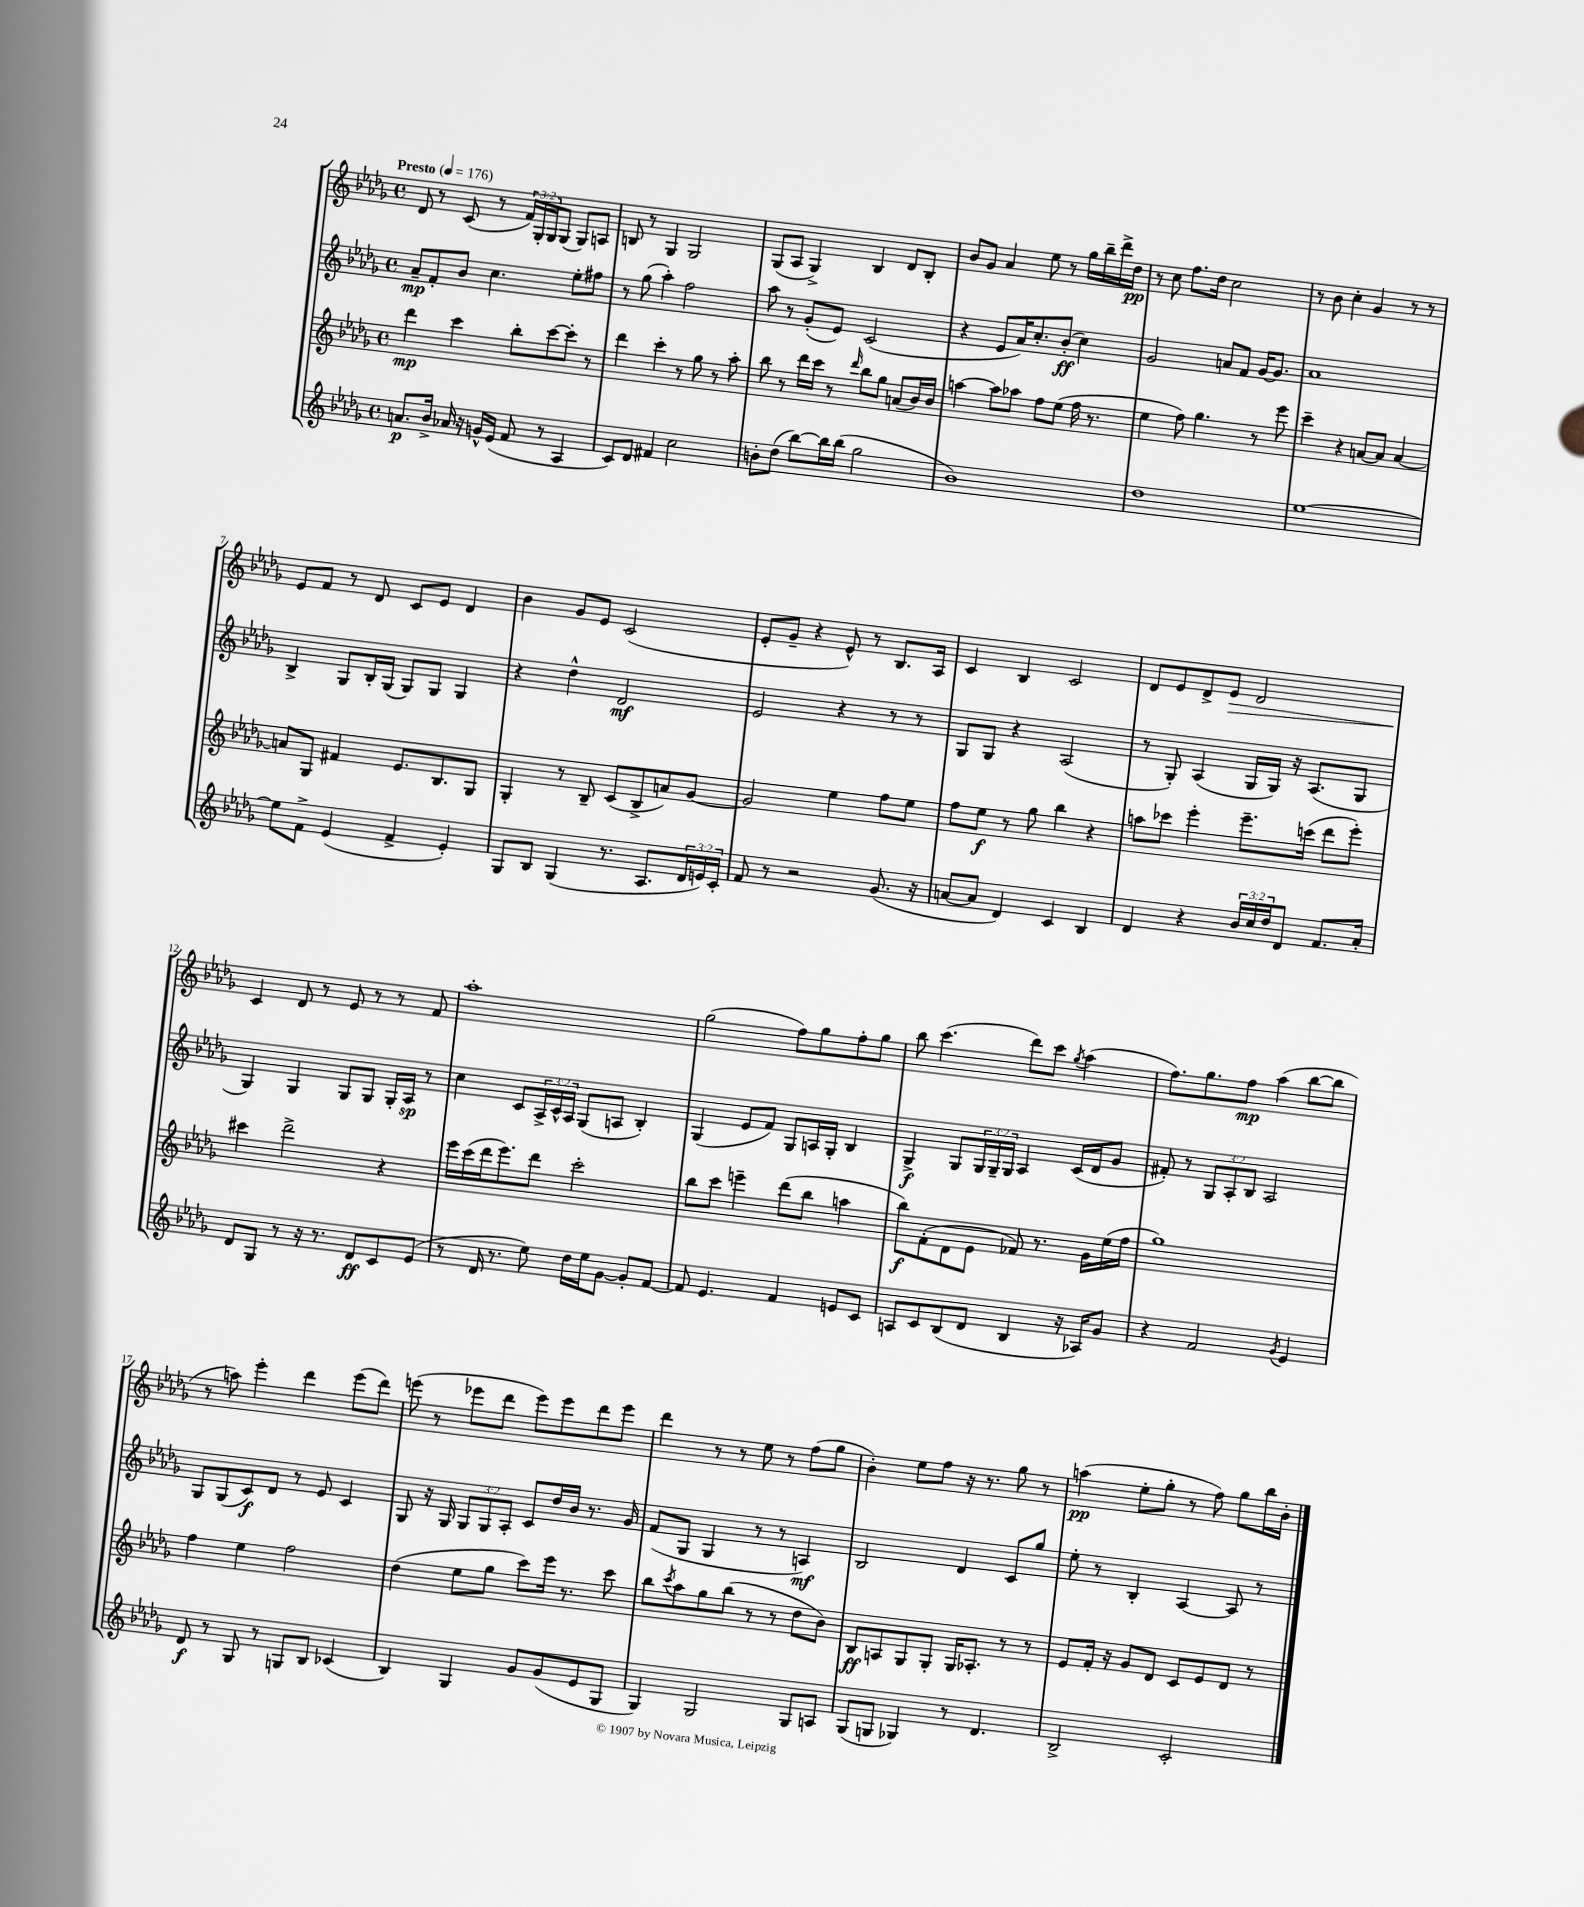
<<
\new StaffGroup <<
\new Staff = "s0" {
    \clef treble \key des \major \defaultTimeSignature \time 4/4 \override Staff.TupletNumber.text = #tuplet-number::calc-fraction-text \tempo "Presto" 4 = 176
    des'8 r8 c'8( r8 \tuplet 3/2 { f'16) ges16-. ges16 } ges8( ges8) a8 |
    b8 r8 ges4 ges2 |
    ges8( aes8 ges4->) bes4 des'8 bes8-. |
    bes'8 ges'8 aes'4 ees''8 r8 ges''16 bes''16-- des'''16-> des''16\pp |
    r8 c''8 f''8. des''16 c''2 |
    r8 bes'8 c''4-. ges'4 r8 r8 |
    ees'8 f'8 r8 des'8 c'8 ees'8 des'4 |
    bes'4 ges'8 ees'8 c'2( |
    ees'8-. ges'8-- r4 ees'8-^) r8 bes8. aes16 |
    c'4 bes4 c'2 |
    des'8 ees'8 des'8-> ees'8\> des'2 |
    c'4\! des'8 r8 ees'8 r8 r8 f'8 |
    aes''1-. |
    ges''2( f''8) ges''8 f''8-. ges''8 |
    bes''8 c'''4.( des'''8) c'''8 \acciaccatura { ges''8 } aes''4( |
    f''8.) ges''8. f''8\mp aes''4( bes''8~ bes''8 |
    r8 a''8) ees'''4-. des'''4 ees'''8( des'''8) |
    e'''8( r8 ees'''8 des'''8 ees'''8) ees'''8 des'''8 ees'''8 |
    des'''4 r8 r8 ees''8 r8 f''8( ges''8 |
    bes'4-.) ees''8 f''8 r16 r8. ges''8 r8 |
    a''4\pp( ees''8-. ges''8-. r8 f''8) ges''8 bes''16 bes'16-. \bar "|." |
}
\new Staff = "s1" {
    \clef treble \key des \major \defaultTimeSignature \time 4/4 \override Staff.TupletNumber.text = #tuplet-number::calc-fraction-text
    aes'8--\mp f'8-. bes'8 c''4. ees''8-. fis''8 |
    r8 ges''8( aes''4-.) f''2 |
    aes''8 r8 ges'8-.( ees'8) c'2( |
    r4 ees'8 aes'16) c''8.-. bes'8-.\ff( c''4) |
    ges'2 a'8 f'8 ges'16~ ges'8. |
    aes'1 |
    bes4-> ges8 bes16-. ges16( ges8) ges8 ges4 |
    r4 des''4-^ des'2\mf |
    ees'2 r4 r8 r8 |
    ges8 ges8 r4 aes2( |
    r8 ges8-.) aes4( ges16 ges16) r16 aes8.( ges8 |
    ges4) ges4 ges8 ges8 ges16-. aes16\sp r8 |
    c''4 c'8 \tuplet 3/2 { aes16-> c'16-^ aes16 } ges8( a8 bes4-.) |
    ges4( ees'8 f'8) ges8 a16 ges16-. bes4 |
    ges4->\f ges8 \tuplet 3/2 { ges16 ges16-- ges16 } aes4 c'16( des'16 ges'8 |
    fis'8-.) r8 \tuplet 3/2 { ges8 aes8-. bes8 } aes2 |
    ges8 ges8( c'8\f) des'8 r8 ees'8 c'4 |
    ges8 r16 ges16 \tuplet 3/2 { ges8 ges8 aes8-. } c'8 des''16 bes'16 r8. ges'16 |
    f'8( ges8 ges4 r8 r8 a4\mf) |
    bes2 des'4 c'8 ges''8 |
    ees''8-. r8 bes4-. aes4~ aes8 r8 \bar "|." |
}
\new Staff = "s2" {
    \clef treble \key des \major \defaultTimeSignature \time 4/4
    des'''4\mp c'''4 bes''8-. c'''8~ c'''8-. r8 |
    des'''4 c'''4-. r8 ges''8 r8 aes''8-. |
    bes''8 r8 des'''16 c'''16 r8 \grace { des'''16 } bes''8 ges''8 a'8( bes'16) bes'16 |
    a''4~ a''8 aes''8 f''8 ees''8( f''16 r8. |
    ees''4 f''8) ges''4. r8 ees'''8 |
    c'''4-- r4 a'8~ a'8 a'4~ |
    a'8 ges8 fis'4 ees'8. bes8. ges8 |
    ges4-. r8 bes8-- c'8( bes8-> a'8) ges'8~ |
    ges'2 ees''4 f''8 ees''8 |
    f''8 ees''8\f r8 ges''8 bes''4 r4 |
    a''8 ces'''8 ees'''4-. ees'''8.-- c'''16( des'''8 ees'''8-.) |
    cis'''4 des'''2-> r4 |
    ees'''16 c'''16( des'''16 ees'''8.) des'''8 c'''2-. |
    bes''8 c'''8 e'''4-- des'''8( bes''8 a''4 |
    bes''8\f) f'8-.( des'8 ees'8 fes'8) r8. ges'16 ees''16( f''16 |
    ges''1) |
    f''4 ees''4 f''2 |
    des''4( ees''8 ges''8 c'''8) ees'''16 r8. c'''8 |
    bes''8 \acciaccatura { c'''8 } aes''8 ges''8 bes''8( r8 r8 des''8 bes'8) |
    bes8\ff a8 ges8 ges8-. ges16 aes8.-. r8 r8 |
    ees'8 f'16-. r16 ges'8 des'8 c'8 ees'8 des'8 r8 \bar "|." |
}
\new Staff = "s3" {
    \clef treble \key des \major \defaultTimeSignature \time 4/4 \override Staff.TupletNumber.text = #tuplet-number::calc-fraction-text
    a'8.\p bes'16-> aes'16 r16 g'16-^ ees'16( f'8 r8 aes4 |
    c'8) des'8 fis'4 c''2 |
    b'8-. des''8( bes''8~) bes''16 bes''16( ges''2 |
    bes'1) |
    des''1 |
    ees''1~ |
    ees''8 f'8-> ees'4( f'4-> ees'4-.) |
    ges8 bes8 ges4( r8. aes8. \tuplet 3/2 { des'16 e'16) c'16-. } |
    f'8 r8 r2 ges'8.( r16 |
    a'8~ a'8 des'4) c'4 bes4 |
    des'4 r4 \tuplet 3/2 { bes'16 c''16 des''16 } des'8 f'8. aes'16-. |
    des'8 ges8 r8 r16 r8. des'8\ff c'8 ees'8( |
    r8 des'16 r8. ees''8) des''16 ees''16 ges'8~ ges'8-. f'8~ |
    f'8 ees'4. f'4 e'8 c'8 |
    a8 c'8 bes8( des'8 bes4 r16 aes16) ges'8 |
    r4 f'2 \acciaccatura { ges'8 } ees'4 |
    des'8\f r8 ges8 r8 g8 bes8 ces'4( |
    bes4) ges4 ges'8 ges'8( ees'8 ges8 |
    ges4) ges2 ges8 a8 |
    ges8( g8 ges4) r8 des'4. |
    bes2-> c'2-. \bar "|." |
}
>>
>>
